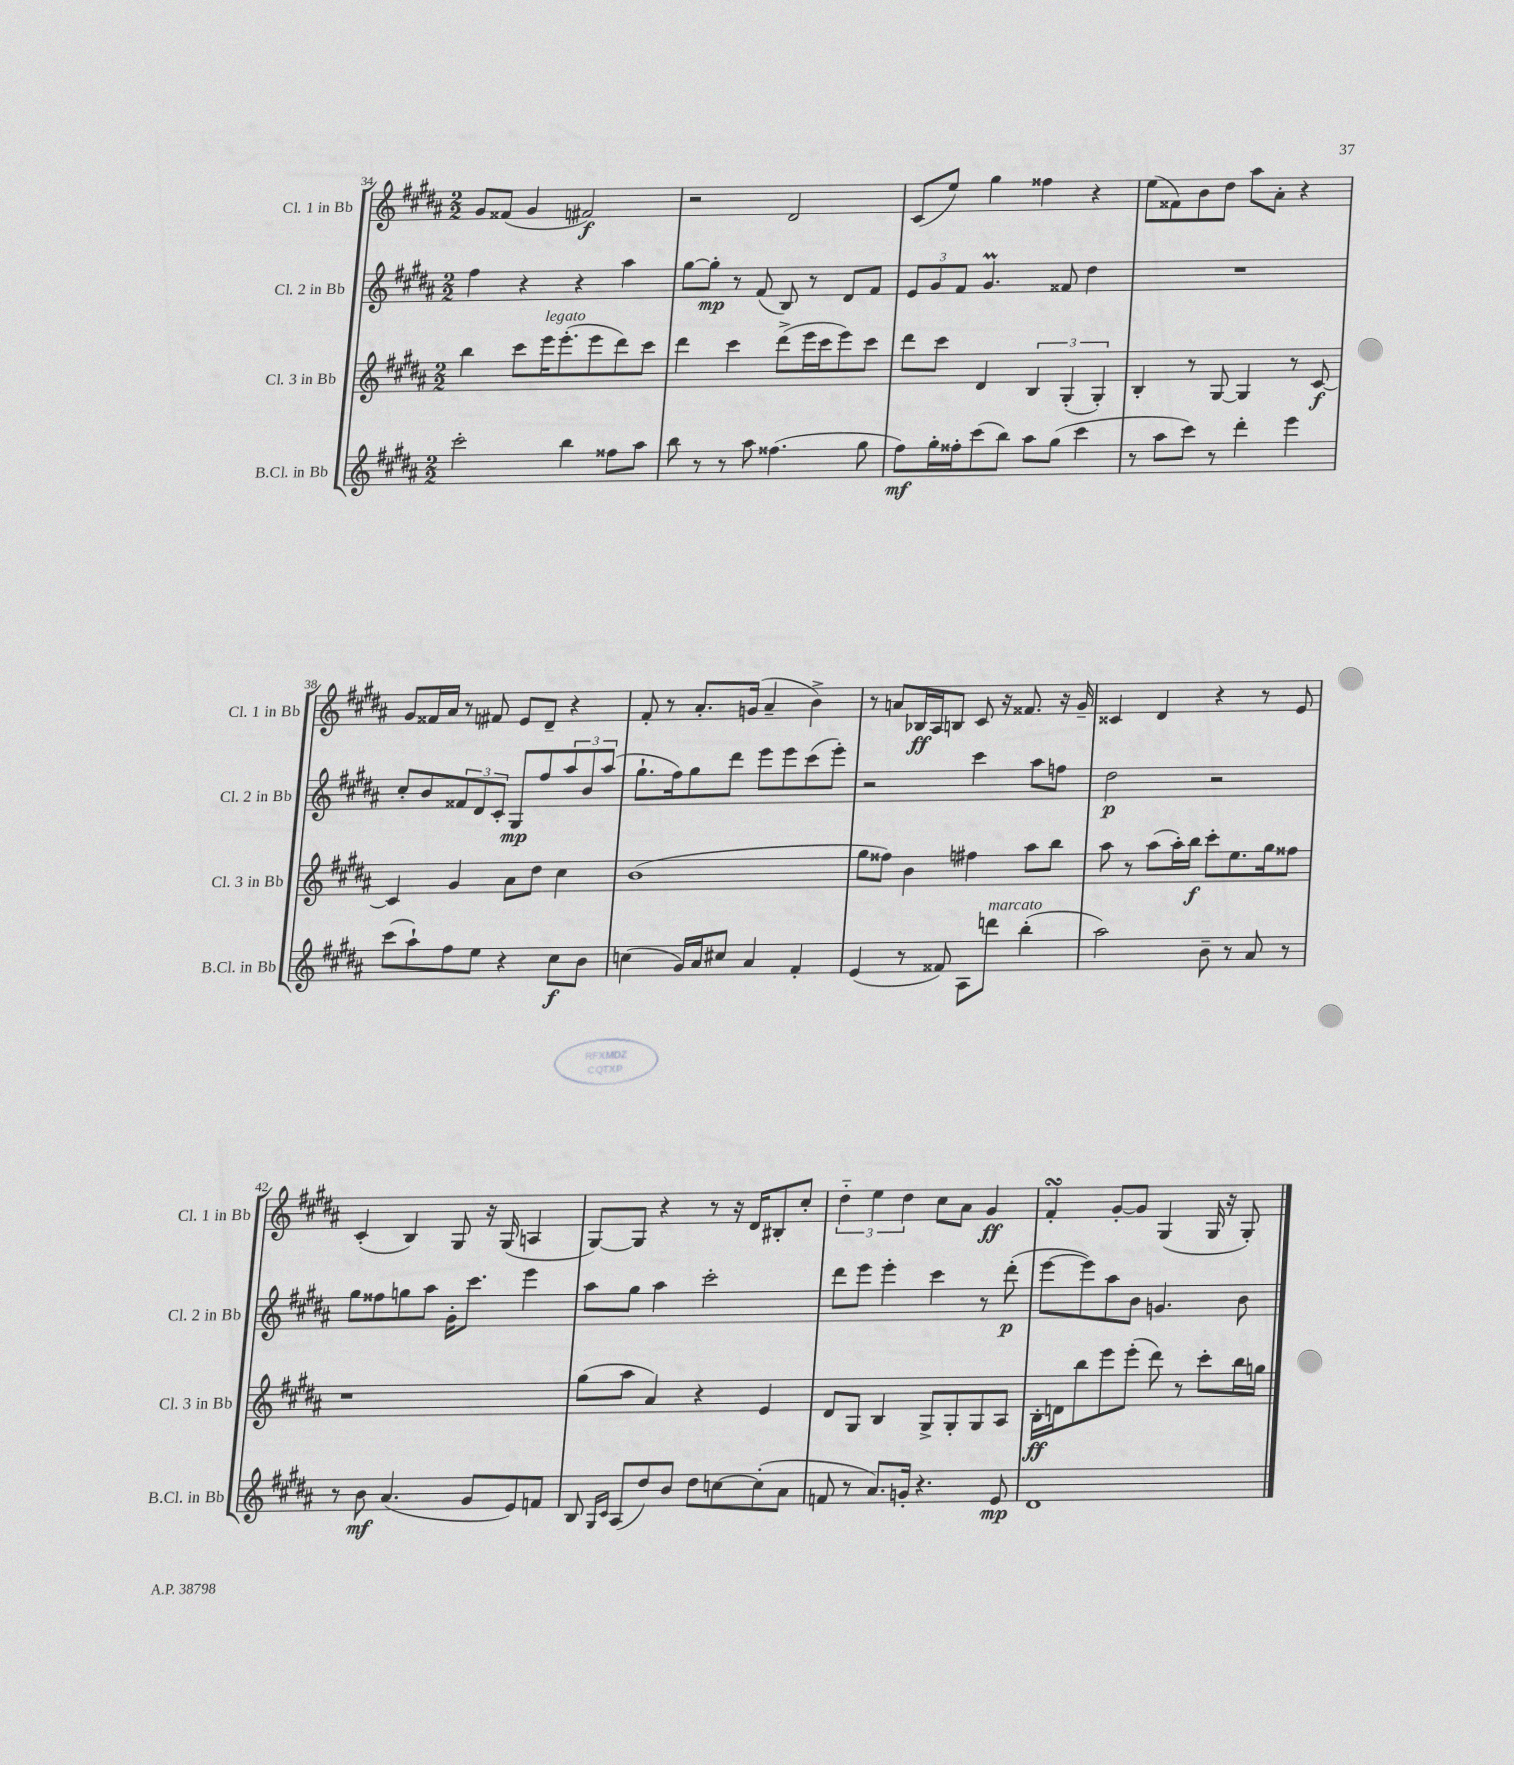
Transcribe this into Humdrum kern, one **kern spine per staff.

**kern	**dynam	**kern	**dynam	**kern	**dynam	**kern	**dynam
*part4	*part4	*part3	*part3	*part2	*part2	*part1	*part1
*staff4	*staff4	*staff3	*staff3	*staff2	*staff2	*staff1	*staff1
*I"B.Cl. in Bb	*	*I"Cl. 3 in Bb	*	*I"Cl. 2 in Bb	*	*I"Cl. 1 in Bb	*
*I'B.Cl. in Bb	*	*I'Cl. 3 in Bb	*	*I'Cl. 2 in Bb	*	*I'Cl. 1 in Bb	*
*clefG2	*	*clefG2	*	*clefG2	*	*clefG2	*
*k[f#c#g#d#a#]	*	*k[f#c#g#d#a#]	*	*k[f#c#g#d#a#]	*	*k[f#c#g#d#a#]	*
*M2/2	*	*M2/2	*	*M2/2	*	*M2/2	*
=34	=34	=34	=34	=34	=34	=34	=34
2ccc#'\	.	4bb\	.	4ff#\	.	8g#/L	.
.	.	.	.	.	.	(8f##X/J	.
.	.	8ccc#\L	.	4r	.	4g#/	.
!	!	!LO:TX:a:i:t=legato	!	!	!	!	!
.	.	16eee\K	.	.	.	.	.
.	.	(8.eee'\	.	.	.	.	.
4bb\	.	.	.	4r	.	2f#X/)	f
.	.	8eee\	.	.	.	.	.
8ff##X\L	.	8ddd#\)	.	4aa#\	.	.	.
8aa#\J	.	8ccc#\J	.	.	.	.	.
=35	=35	=35	=35	=35	=35	=35	=35
8bb\	.	4ddd#\	.	[8gg#\L	.	2r	.
8r	.	.	.	8gg#'\J]	mp	.	.
8r	.	4ccc#\	.	8r	.	.	.
8aa#\	.	.	.	(8f#/	.	.	.
(4.ff##X\	.	(8ddd#^\L	.	8B/)	.	2d#/	.
.	.	16eee\L	.	8r	.	.	.
.	.	16ccc#\J	.	.	.	.	.
.	.	8eee\)	.	8d#/L	.	.	.
8gg#\	.	8ccc#\J	.	8f#/J	.	.	.
=36	=36	=36	=36	=36	=36	=36	=36
8ff#\L)	mf	8ddd#\L	.	12e/L	.	(8c#/L	.
.	.	.	.	12g#/	.	.	.
16gg#'\L	.	8ccc#\J	.	.	.	8ee/J)	.
.	.	.	.	12f#/J	.	.	.
16ff##X'\J	.	.	.	.	.	.	.
(8ccc#\	.	4d#/	.	4.g#M/	.	4gg#\	.
8bb\J)	.	.	.	.	.	.	.
8aa#\L	.	6B/	.	.	.	4ff##X\	.
(8gg#\J	.	.	.	8f##X/	.	.	.
.	.	(6G#'/	.	.	.	.	.
4ccc#\	.	.	.	4dd#\	.	4r	.
.	.	6G#'/)	.	.	.	.	.
=37	=37	=37	=37	=37	=37	=37	=37
8r	.	4B'/	.	1r	.	(8ee\L	.
8aa#\L	.	.	.	.	.	8f##X\)	.
8ccc#\J)	.	8r	.	.	.	8b\	.
8r	.	[8G#/	.	.	.	8dd#\J	.
4ddd#'\	.	4G#/]	.	.	.	8aa#\L	.
.	.	.	.	.	.	8a#'\J	.
4eee\	.	8r	.	.	.	4r	.
.	.	[8c#/	f	.	.	.	.
!!LO:LB:g=z
=38	=38	=38	=38	=38	=38	=38	=38
(8ccc#\L	.	4c#/]	.	8cc#'/L	.	8g#/L	.
8aa#`\)	.	.	.	8b/	.	16f##X/L	.
.	.	.	.	.	.	16a#/JJ	.
8ff#\	.	4g#/	.	12f##X/	.	8r	.
.	.	.	.	12d#/	.	.	.
8ee\J	.	.	.	.	.	8f#X/	.
.	.	.	.	12c#'/J	.	.	.
4r	.	8a#\L	.	8G#/L	mp	8e/L	.
.	.	8dd#\J	.	8ff#/	.	8d#~/J	.
8cc#\L	f	4cc#\	.	12aa#/	.	4r	.
.	.	.	.	12b/	.	.	.
8b\J	.	.	.	.	.	.	.
.	.	.	.	(12aa#/J	.	.	.
=39	=39	=39	=39	=39	=39	=39	=39
(4ccn\	.	(1b	.	8.gg#`\L	.	8f#'/	.
.	.	.	.	.	.	8r	.
.	.	.	.	16ff#\k)	.	.	.
16g#/LL)	.	.	.	8gg#\	.	8.a#'/L	.
16a#/J	.	.	.	.	.	.	.
8cc#X/J	.	.	.	8ddd#\J	.	.	.
.	.	.	.	.	.	(16gn/Jk	.
4a#/	.	.	.	8eee\L	.	4a#~/	.
.	.	.	.	8eee\	.	.	.
4f#'/	.	.	.	(8ccc#\	.	4b^\)	.
.	.	.	.	8eee'\J)	.	.	.
=40	=40	=40	=40	=40	=40	=40	=40
(4e/	.	8gg#\L	.	2r	.	8r	.
.	.	8ff##X\J)	.	.	.	8an/L	.
8r	.	4b\	.	.	.	16B-X/L	ff
.	.	.	.	.	.	16A#/J	.
8f##X/)	.	.	.	.	.	8Bn/J	.
8A#\L	.	4ff#X\	.	4ccc#\	.	8c#/	.
!LO:TX:a:i:t=marcato	!	!	!	!	!	!	!
8dddn\J	.	.	.	.	.	16r	.
.	.	.	.	.	.	8.f##X/	.
(4bb'\	.	8aa#\L	.	8aa#\L	.	.	.
.	.	8bb\J	.	8ffn\J	.	16r	.
.	.	.	.	.	.	16g#~/	.
=41	=41	=41	=41	=41	=41	=41	=41
2aa#\)	.	8aa#\	.	2dd#\	p	4c##X/	.
.	.	8r	.	.	.	.	.
.	.	(8aa#\L	.	.	.	4d#/	.
.	.	16aa#'\L)	.	.	.	.	.
.	.	16bb\JJ	f	.	.	.	.
8b~\	.	8ccc#'\L	.	2r	.	4r	.
8r	.	8.ee\	.	.	.	.	.
8a#/	.	.	.	.	.	8r	.
.	.	16gg#\k	.	.	.	.	.
8r	.	8ff##X\J	.	.	.	8e/	.
!!LO:LB:g=z
=42	=42	=42	=42	=42	=42	=42	=42
8r	.	1r	.	8gg#\L	.	(4c#'/	.
8b\	mf	.	.	8ff##X\	.	.	.
(4.a#/	.	.	.	8ggn\	.	4B/)	.
.	.	.	.	8aa#\J	.	.	.
.	.	.	.	16g#'\KL	.	8G#/	.
.	.	.	.	8.ccc#\J	.	.	.
8g#/L	.	.	.	.	.	16r	.
.	.	.	.	.	.	(16G#/	.
8e/)	.	.	.	4eee\	.	4An/	.
8fn/J	.	.	.	.	.	.	.
=43	=43	=43	=43	=43	=43	=43	=43
8B/	.	(8gg#\L	.	8aa#\L	.	[8G#/L)	.
16qqG#/LL	.	.	.	.	.	.	.
16qqc#/JJ	.	.	.	.	.	.	.
(8A#/L	.	8aa#\J	.	8gg#\J	.	8G#/J]	.
8dd#/)	.	4a#/)	.	4aa#\	.	4r	.
8b/J	.	.	.	.	.	.	.
8dd#\L	.	4r	.	2ccc#'\	.	8r	.
[8ccn\	.	.	.	.	.	16r	.
.	.	.	.	.	.	16d#/KL	.
(8cc'\]	.	4e/	.	.	.	8B#X'/	.
8a#\J	.	.	.	.	.	8cc#'/J	.
=44	=44	=44	=44	=44	=44	=44	=44
8fn/	.	8d#/L	.	8ddd#\L	.	6dd#\	.
8r	.	8G#/J	.	8eee\J	.	.	.
.	.	.	.	.	.	6ee\	.
8.a#/L)	.	4B/	.	4eee'\	.	.	.
.	.	.	.	.	.	6dd#\	.
16gn'/Jk	.	.	.	.	.	.	.
4.r	.	8G#^/L	.	4ccc#\	.	8cc#\L	.
.	.	8G#'/	.	.	.	8a#\J	.
.	.	8G#/	.	8r	.	4g#/	ff
8e/	mp	8A#/J	.	(8ddd#'\	p	.	.
=45	=45	=45	=45	=45	=45	=45	=45
1d#	.	16B'\LL	ff	[8eee\L	.	4f#sSSS'/	.
.	.	16dn\J	.	.	.	.	.
.	.	8bb\	.	8eee\])	.	.	.
.	.	8eee\	.	8aa#\	.	[8g#'/L	.
.	.	(8eee'\J	.	8b\J	.	8g#/J]	.
.	.	8ddd#\)	.	4.gn/	.	(4G#/	.
.	.	8r	.	.	.	.	.
.	.	8ccc#'\L	.	.	.	16G#/	.
.	.	.	.	.	.	16r	.
.	.	16bb\L	.	8b\	.	8G#'/)	.
.	.	16ggn\JJ	.	.	.	.	.
==	==	==	==	==	==	==	==
*-	*-	*-	*-	*-	*-	*-	*-
